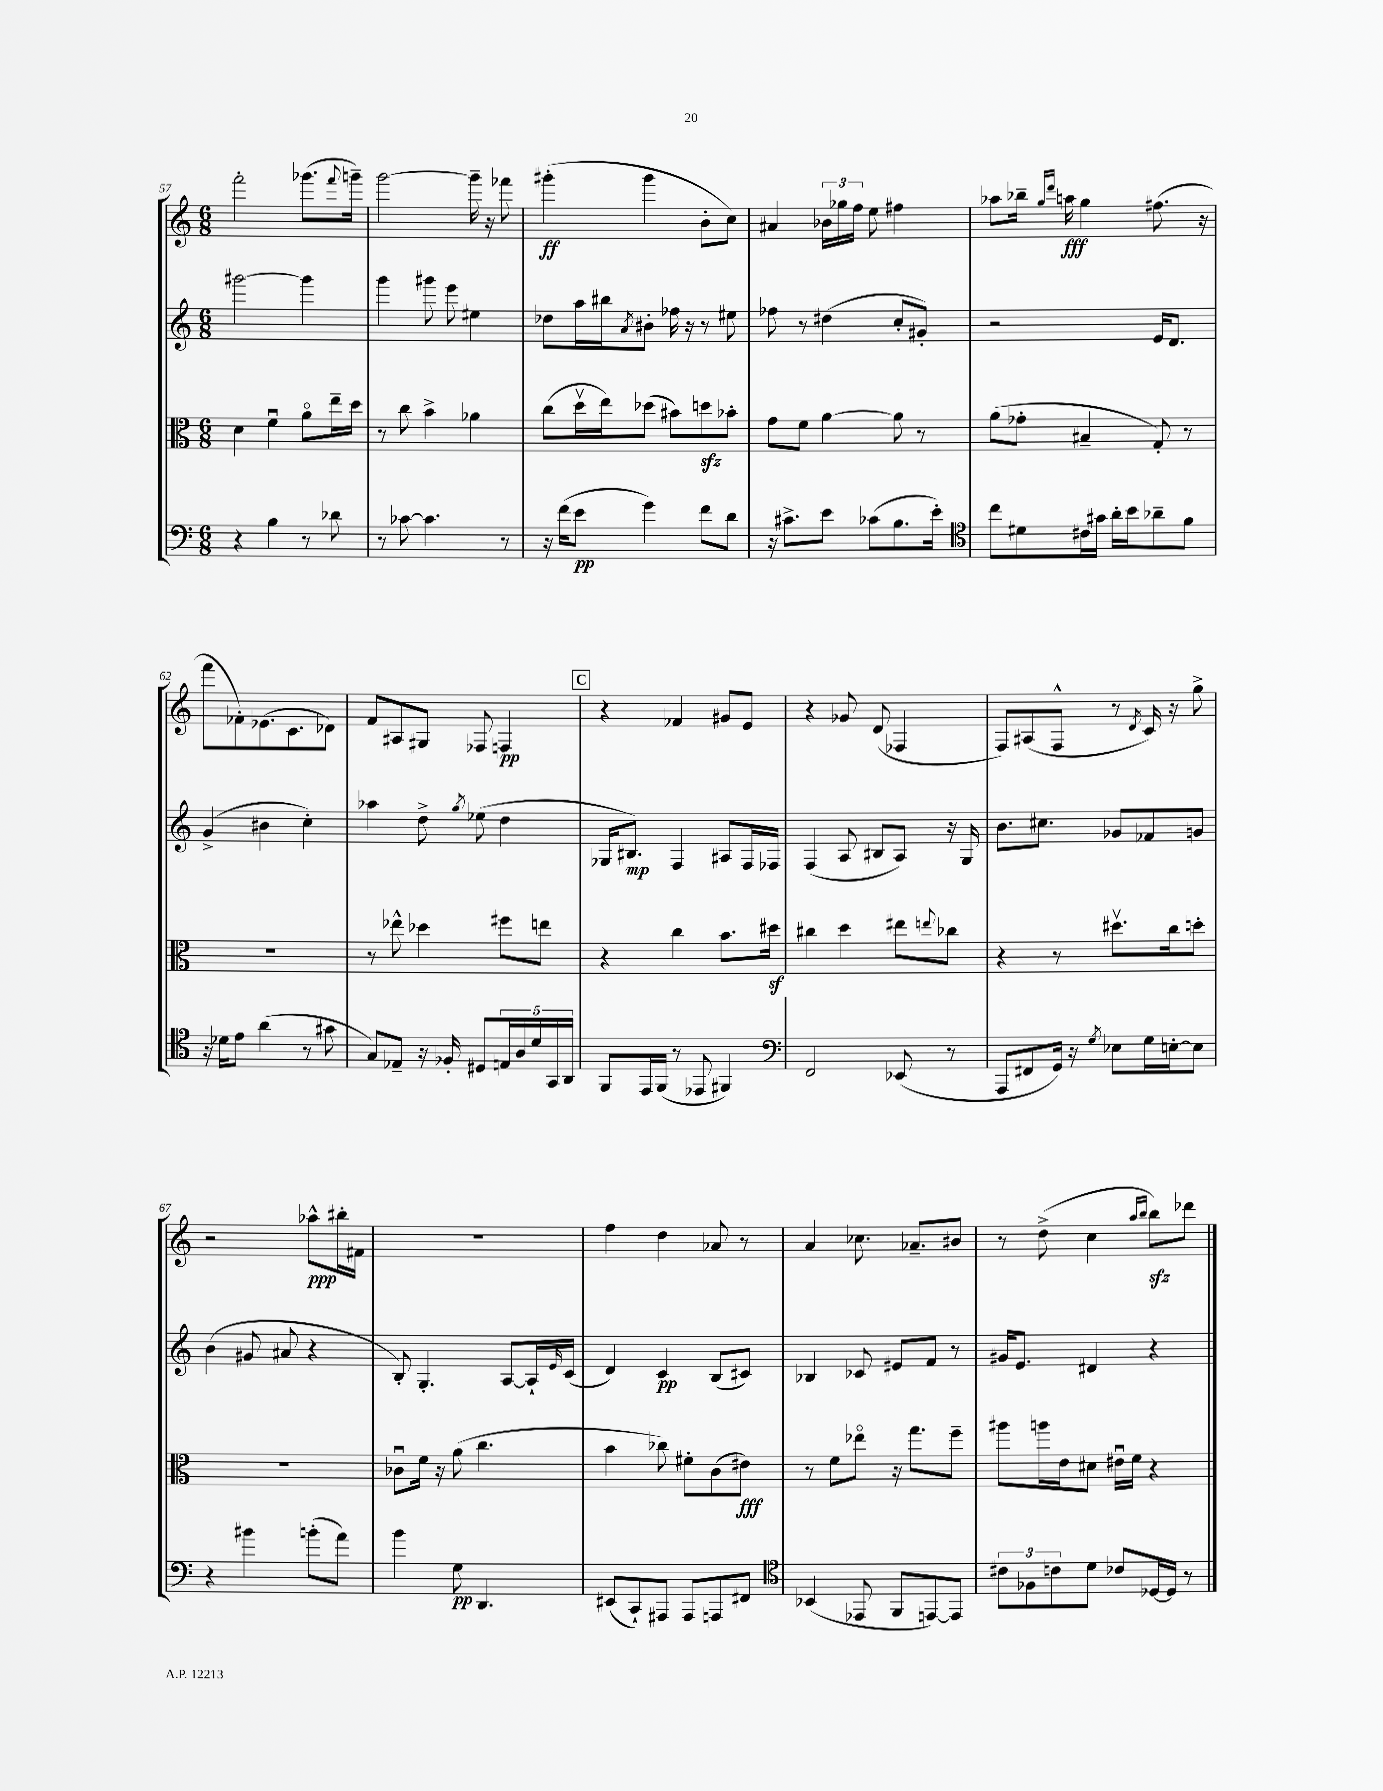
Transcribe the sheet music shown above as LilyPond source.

<<
\new StaffGroup <<
\new Staff = "s0" {
    \clef treble \key c \major \numericTimeSignature \time 6/8
    f'''2-. ges'''8.( \appoggiatura { f'''8 } g'''16--) |
    g'''2~ g'''16-- r16 fes'''8 |
    gis'''4-.\ff( gis'''4 b'8-. c''8) |
    ais'4 \tuplet 3/2 { bes'16 ges''16 f''16 } e''8 fis''4 |
    aes''8 bes''16-- \grace { g''16 d'''16 } a''16\fff g''4 fis''8.( r16 |
    f'''8 fes'8-.) ees'8.( c'8. des'8) |
    f'8 ais8 gis8 fes8 f4\pp |
    \mark \markup { \box "C" } r4 fes'4 gis'8 e'8 |
    r4 ges'8 d'8( fes4 |
    f8) ais8( f8-^ r8 \acciaccatura { d'8 } c'16) r16 g''8-> |
    r2 aes''8-^\ppp bis''16-. fis'16 |
    R2. |
    f''4 d''4 aes'8 r8 |
    a'4 ces''8. aes'8.-- bis'8 |
    r8 d''8->( c''4 \grace { a''16 b''16 } b''8\sfz) des'''8 \bar "|." |
}
\new Staff = "s1" {
    \clef treble \key c \major \numericTimeSignature \time 6/8
    gis'''2~ gis'''4 |
    g'''4 gis'''8 e'''8 eis''4 |
    des''8 a''16 bis''16 \acciaccatura { a'8 } bis'8-. fes''16 r16 r8 eis''8 |
    fes''8 r8 dis''4( c''8-. gis'8-.) |
    r2 e'16 d'8. |
    g'4->( bis'4 c''4-.) |
    aes''4 d''8-> \acciaccatura { g''8 } ees''8( d''4 |
    \mark \markup { \box "C" } ges16 bis8.\mp) f4 ais8 f16 fes16 |
    f4( a8 bis8 a8) r16 g16 |
    b'8. cis''8. ges'8 fes'8 g'8 |
    b'4( gis'8 ais'8 r4 |
    b8-.) g4.-. a8~ a16-! \grace { e'16 } c'16( |
    d'4) c'4\pp b8( cis'8) |
    bes4 ces'8 eis'8 f'8 r8 |
    gis'16 e'8. dis'4 r4 \bar "|." |
}
\new Staff = "s2" {
    \clef alto \key c \major \numericTimeSignature \time 6/8
    d'4 f'4\downbow a'8\flageolet e''16-- d''16 |
    r8 c''8 b'4-> aes'4 |
    c''8( d''16\upbow e''16) des''8( bis'8) d''8\sfz bes'8-. |
    g'8 f'8 a'4~ a'8 r8 |
    a'8( ges'8-. bis4-- g8-.) r8 |
    R2. |
    r8 ees''8-^ des''4 fis''8 e''8 |
    \mark \markup { \box "C" } r4 c''4 b'8. dis''16\sf |
    cis''4 d''4 eis''8 \appoggiatura { e''8 } ces''8 |
    r4 r8 dis''8.\upbow c''16 d''8-. |
    R2. |
    ces'8\downbow f'16 r16 a'8( c''4. |
    b'4 ces''8) fis'8-. c'8( eis'8\fff) |
    r8 f'8 ees''8\flageolet r16 g''8. f''8-- |
    ais''8 a''16 e'16 dis'8 eis'16\downbow f'16 r4 \bar "|." |
}
\new Staff = "s3" {
    \clef bass \key c \major \numericTimeSignature \time 6/8
    r4 b4 r8 des'8 |
    r8 ces'8~ ces'4. r8 |
    r16 f'16( e'8\pp g'4) f'8 d'8 |
    r16 cis'8.-> e'8 ces'8( b8. e'16-.) |
    \clef tenor c''8 dis'8 cis'16 gis'16 a'16-. b'16 aes'8-- f'8 |
    r16 des'16 e'8 a'4( r8 gis'8 |
    g8) ees8-- r16 fes16-. dis8 \tuplet 5/4 { e16 a16 d'16 g,16 a,16 } |
    \mark \markup { \box "C" } f,8 e,16 f,16( r8 ees,8 fis,4) |
    \clef bass f,2 ees,8( r8 |
    a,,8 fis,8 g,16) r16 \acciaccatura { g8 } ees8 g16 e16~-. e8 |
    r4 bis'4 b'8-.( a'8) |
    b'4 g8\pp d,4. |
    eis,8( c,8-!) ais,,8 ais,,8 a,,8 fis,8 |
    \clef tenor bes,4( ees,8 f,8 e,8~) e,8 |
    \tuplet 3/2 { cis'8 fes8 c'8 } d'8 ces'8 des16~ des16 r8 \bar "|." |
}
>>
>>
\layout { \context { \Score currentBarNumber = #57 } }
